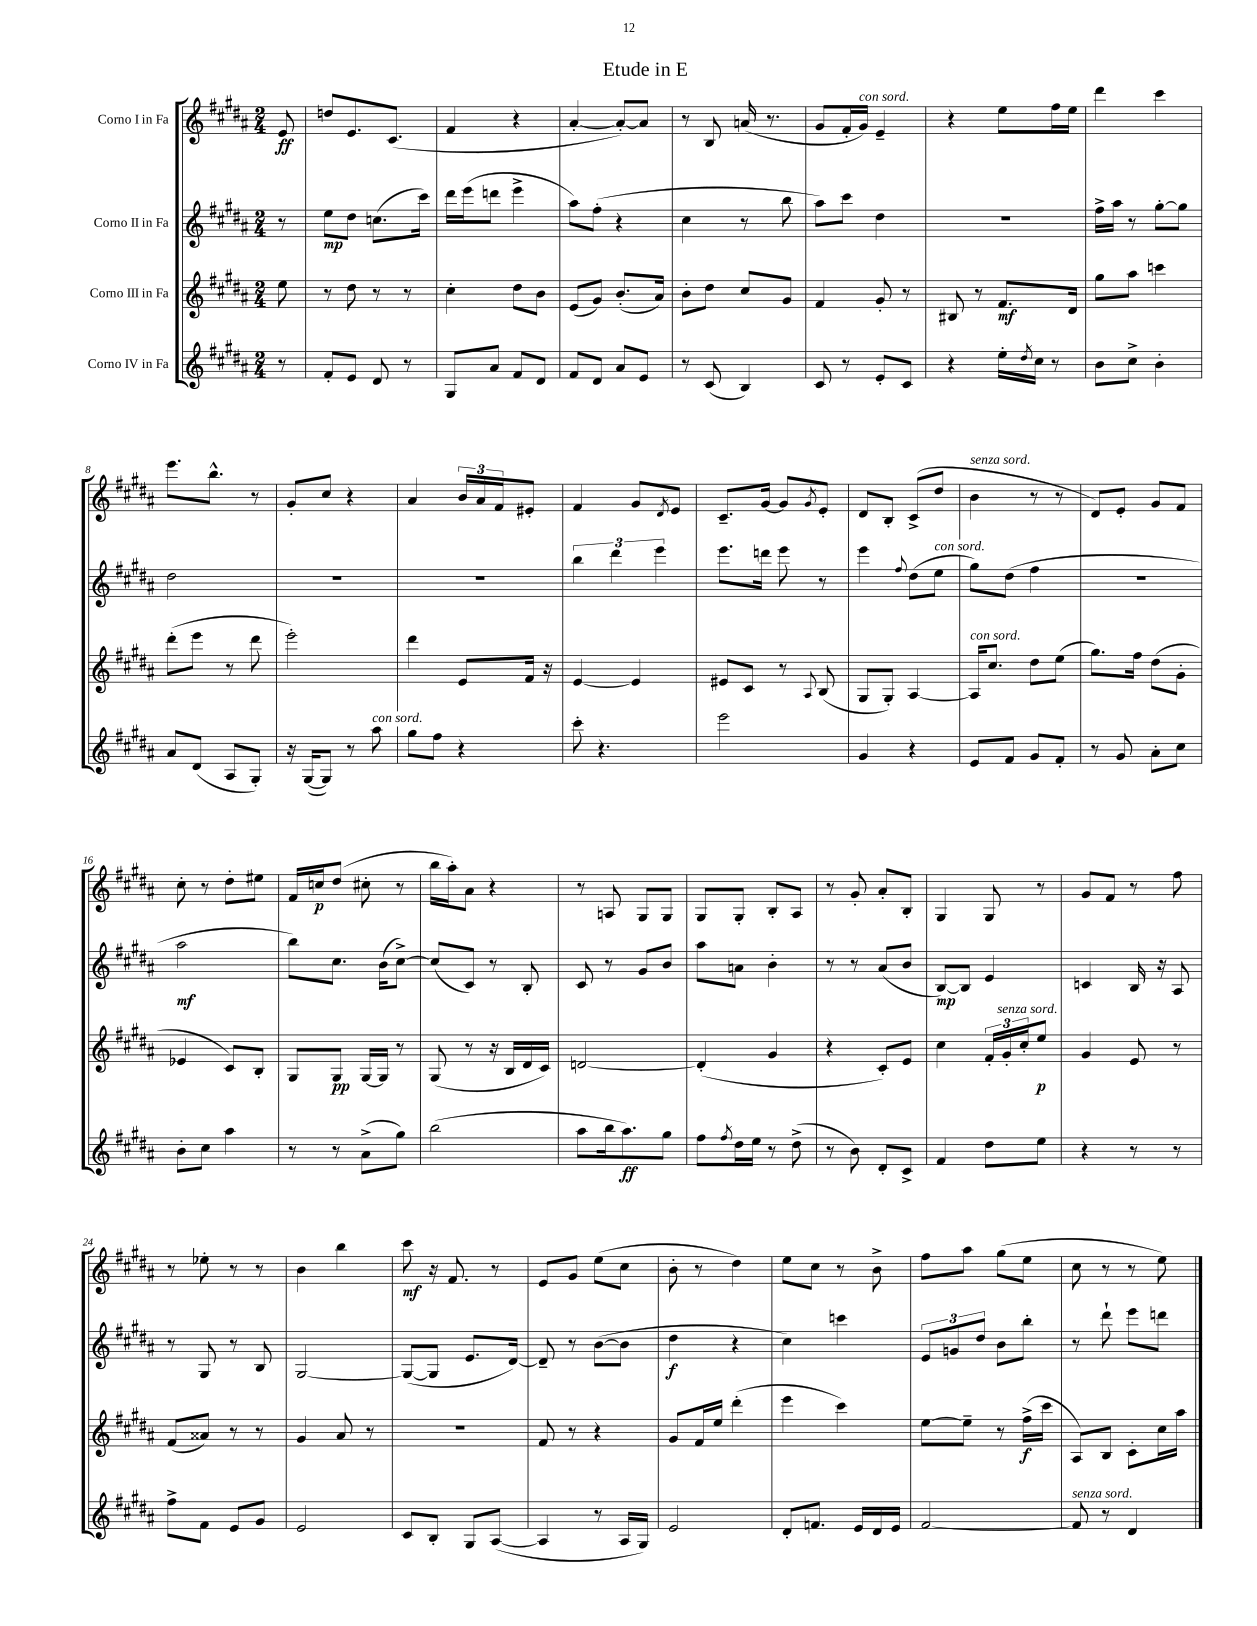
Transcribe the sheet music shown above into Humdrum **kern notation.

**kern	**kern	**kern	**kern
*staff4	*staff3	*staff2	*staff1
*clefG2	*clefG2	*clefG2	*clefG2
*k[f#c#g#d#a#]	*k[f#c#g#d#a#]	*k[f#c#g#d#a#]	*k[f#c#g#d#a#]
*M2/4	*M2/4	*M2/4	*M2/4
8r	8ee	8r	8e
=	=	=	=
8f#'	8r	8ee	8dd
8e	8dd#	8dd#	8.e
8d#	8r	(8.cc	.
.	.	.	(8.c#
8r	8r	.	.
.	.	16ccc#)	.
=	=	=	=
8G#	4cc#'	16ddd#	4f#
.	.	(16eee	.
8a#	.	8ddd	.
8f#	8dd#	4eee^	4r
8d#	8b	.	.
=	=	=	=
8f#	(8e	8aa#)	[4a#'
8d#	8g#)	(8ff#'	.
8a#	(8.b'	4r	8a#'_)
8e	.	.	8a#]
.	16a#)	.	.
=	=	=	=
8r	8b'	4cc#	8r
(8c#	8dd#	.	8B
4B)	8cc#	8r	(16a
.	.	.	8.r
.	8g#	8bb	.
=	=	=	=
8c#	4f#	8aa#)	8g#
8r	.	8ccc#	16f#'
.	.	.	16g#)
8e'	8g#'	4dd#	4e~
8c#	8r	.	.
=	=	=	=
4r	8B#	2r	4r
.	8r	.	.
16ee'	8.f#	.	8ee
8qdd#	.	.	.
16cc#	.	.	.
8r	.	.	16ff#
.	16d#	.	16ee
=	=	=	=
8b	8gg#	16ff#^	4ddd#
.	.	16aa#	.
8cc#^	8aa#	8r	.
4b'	4ccc	[8gg#'	4ccc#
.	.	8gg#]	.
=	=	=	=
8a#	(8ddd#'	2dd#	8.eee
(8d#	8eee	.	.
.	.	.	8.bb^^
8A#	8r	.	.
8G#')	8ddd#	.	8r
=	=	=	=
16r	2eee')	2r	8g#'
([16G#	.	.	.
8G#])	.	.	8cc#
8r	.	.	4r
8aa#	.	.	.
=	=	=	=
8gg#	4ddd#	2r	4a#
8ff#	.	.	.
4r	8e	.	24b
.	.	.	24a#
.	.	.	24f#
.	16f#	.	8e#'
.	16r	.	.
=	=	=	=
8ccc#'	[4e	6bb	4f#
4.r	.	.	.
.	.	6ddd#	.
.	4e]	.	8g#
.	.	6eee	.
.	.	.	8qd#
.	.	.	8e
=	=	=	=
2eee	8e#	8.eee	8.c#~
.	8c#	.	.
.	.	16ddd	[16g#
.	8r	8eee	8g#]
.	8qqA#	.	8qg#
.	(8B	8r	8e'
=	=	=	=
4g#	8G#	4eee	8d#
.	8G#')	.	8B'
.	.	8qqff#	.
4r	[4A#	(8dd#	(8c#^
.	.	8ee	8dd#
=	=	=	=
8e	16A#]	8gg#)	4b
.	8.cc#	.	.
8f#	.	(8dd#	.
8g#	8dd#	4ff#	8r
8f#'	(8ee	.	8r
=	=	=	=
8r	8.gg#)	2r	8d#)
8g#	.	.	8e'
.	16ff#	.	.
8a#'	(8dd#	.	8g#
8cc#	8g#'	.	8f#
=	=	=	=
8b'	4e-	2aa#	8cc#'
8cc#	.	.	8r
4aa#	8c#)	.	8dd#'
.	8B'	.	8ee#
=	=	=	=
8r	8G#	8bb)	16f#
.	.	.	16cc
8r	8G#	8.cc#	(8dd#
(8a#^	[16G#	.	8cc#'
.	16G#]	(16b	.
8gg#)	8r	[8cc#^)	8r
=	=	=	=
(2bb	(8G#	(8cc#]	16bb
.	.	.	16aa#')
.	8r	8c#)	8a#
.	16r	8r	4r
.	16B	.	.
.	16d#	8B'	.
.	16c#)	.	.
=	=	=	=
8aa#	[2d	8c#	8r
16bb	.	8r	8A
8.aa#)	.	.	.
.	.	8g#	8G#
8gg#	.	8b	8G#
=	=	=	=
8ff#	(4d']	8aa#	8G#
8qff#	.	.	.
16dd#	.	8a	8G#'
16ee	.	.	.
8r	4g#	4b'	8B'
(8dd#^	.	.	8A#
=	=	=	=
8r	4r	8r	8r
8b)	.	8r	8g#'
8d#'	8c#')	(8a#	8a#'
8c#^	8e	8b	8B'
=	=	=	=
4f#	4cc#	[8B)	4G#
.	.	8B]	.
8dd#	24f#'	4e	8G#
.	24g#'	.	.
.	24cc#'	.	.
8ee	8ee	.	8r
=	=	=	=
4r	4g#	4c	8g#
.	.	.	8f#
8r	8e	16B	8r
.	.	16r	.
8r	8r	8A#	8ff#
=	=	=	=
8ff#^	(8f#	8r	8r
8f#	8a##)	8G#	8ee-'
8e	8r	8r	8r
8g#	8r	8B	8r
=	=	=	=
2e	4g#	[2G#	4b
.	8a#	.	4bb
.	8r	.	.
=	=	=	=
8c#	2r	(8G#_	8ccc#
8B'	.	8G#]	16r
.	.	.	8.f#
8G#	.	8.e	.
([8A#	.	.	8r
.	.	[16d#)	.
=	=	=	=
4A#]	8f#	8d#~]	8e
.	8r	8r	8g#
8r	4r	([8b	(8ee
16A#	.	8b]	8cc#
16G#)	.	.	.
=	=	=	=
2e	8g#	4dd#	8b'
.	16f#	.	8r
.	16ee	.	.
.	(4ddd#'	4r	4dd#)
=	=	=	=
8d#'	4eee	4cc#)	8ee
8.f	.	.	8cc#
.	4ccc#)	4ccc	8r
16e	.	.	.
16d#	.	.	8b^
16e	.	.	.
=	=	=	=
[2f#	[8ee	12e	8ff#
.	.	12g	.
.	8ee~]	.	8aa#
.	.	12dd#	.
.	8r	8b	(8gg#
.	(16ff#^	8bb'	8ee
.	16ccc#	.	.
=	=	=	=
8f#]	8A#)	8r	8cc#
8r	8B	8ddd#`	8r
4d#	8c#'	8eee	8r
.	16cc#	8ddd	8ee)
.	16aa#	.	.
==	==	==	==
*-	*-	*-	*-
